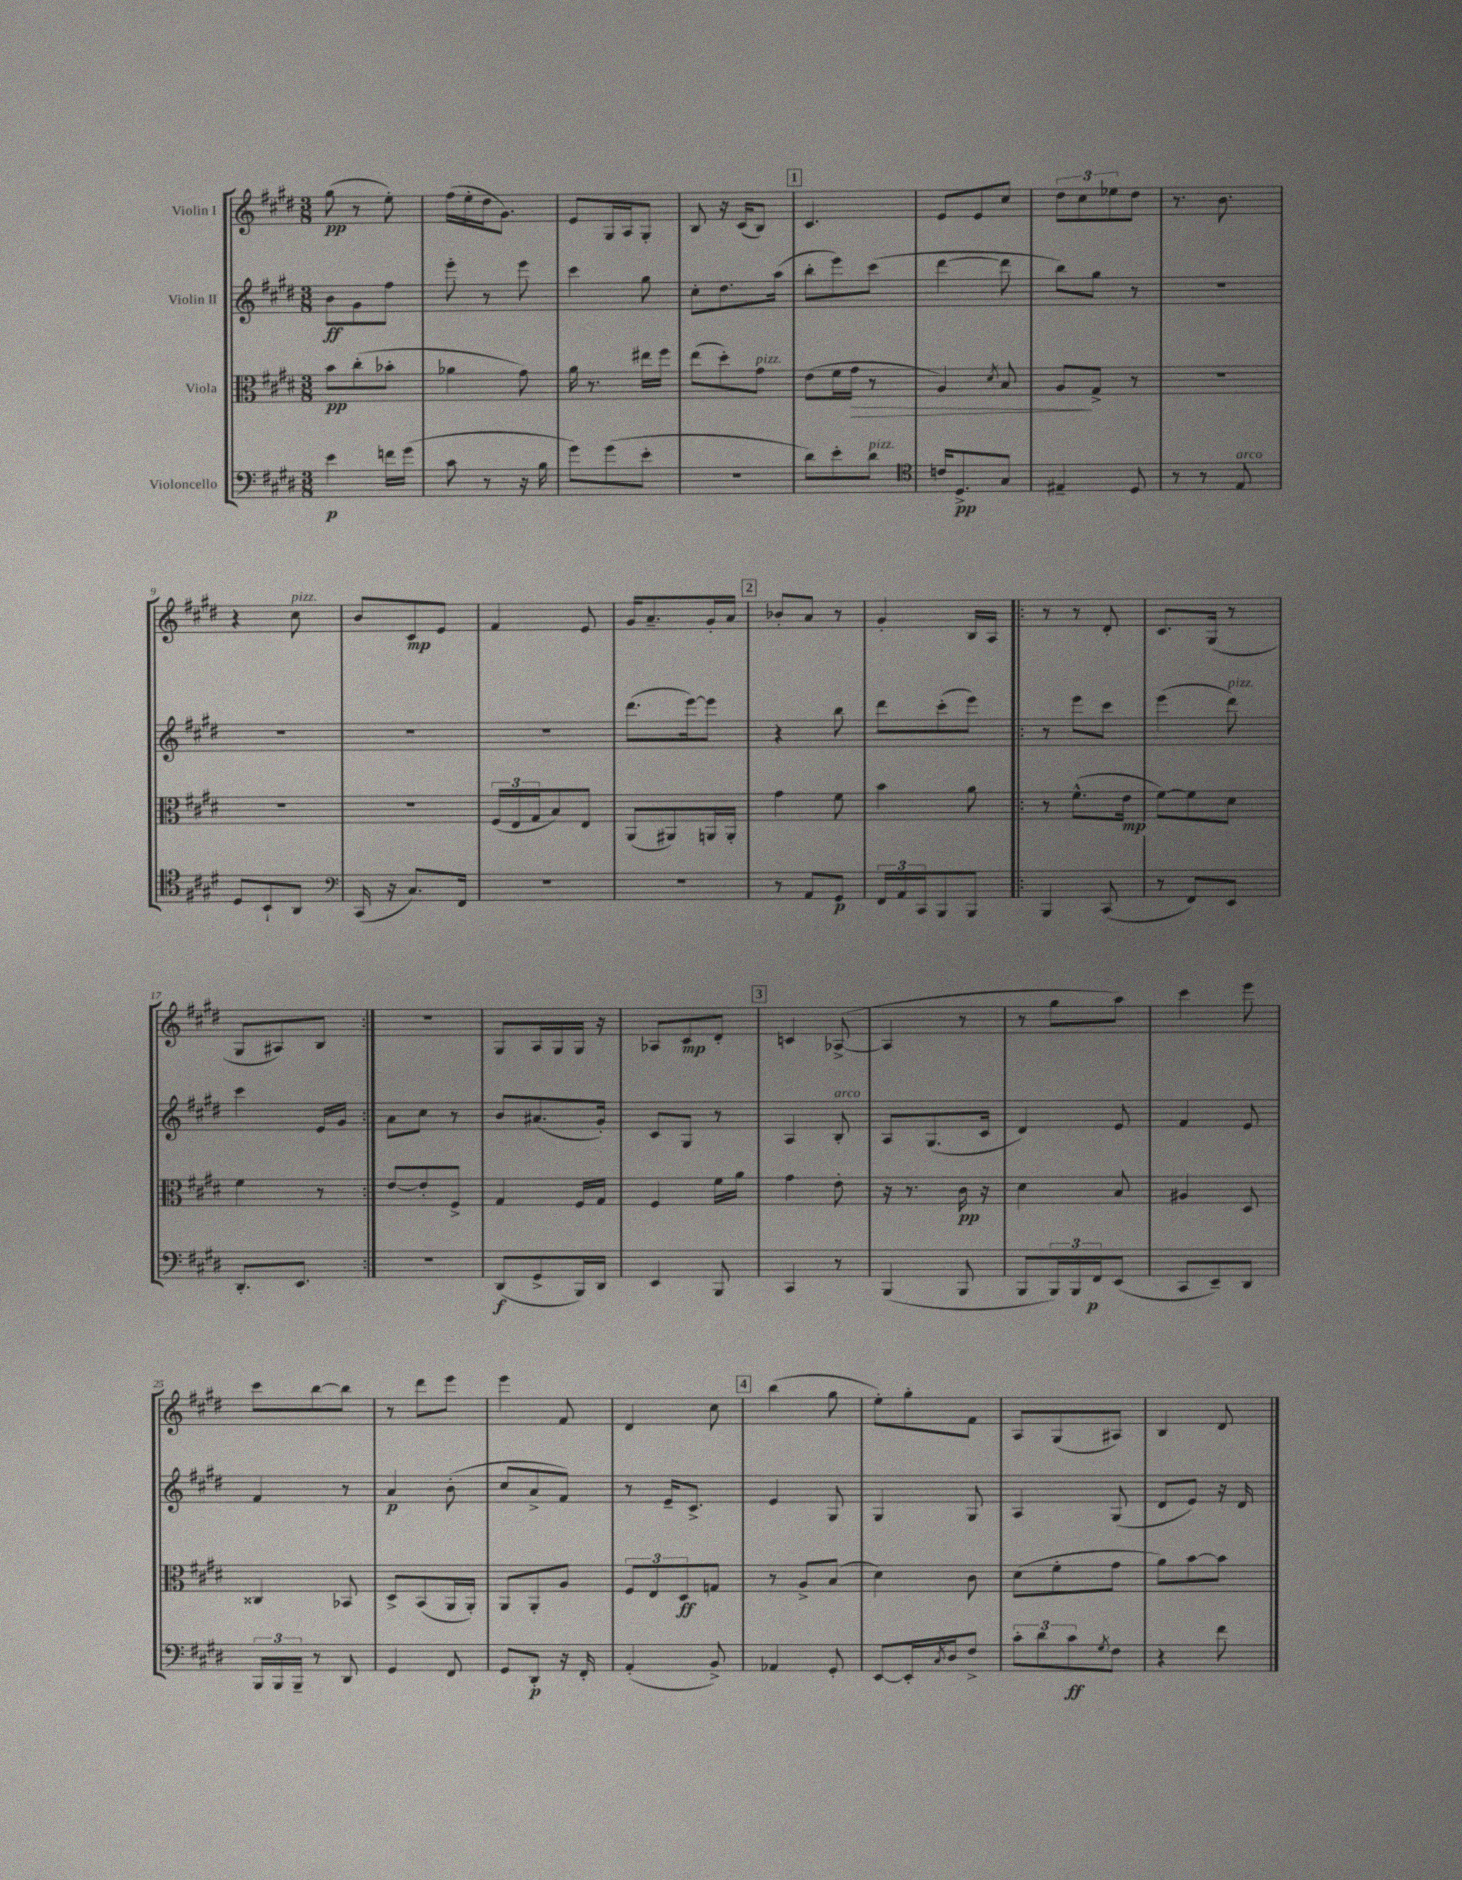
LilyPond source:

<<
\new StaffGroup <<
\new Staff = "s0" \with { instrumentName = "Violin I" } {
    \clef treble \key e \major \numericTimeSignature \time 3/8
    gis''8\pp( r8 e''8-.) |
    fis''16( e''16-. dis''16 gis'8.) |
    e'8 gis16 a16 gis8-. |
    b8 r16 cis'16( b8) |
    \mark \markup { \box "1" } cis'4. |
    e'8 e'8 cis''8 |
    \tuplet 3/2 { dis''8 cis''8 ees''8 } dis''8 |
    r8. b'8. |
    r4 cis''8^\markup { \italic "pizz." } |
    b'8 cis'8\mp e'8 |
    fis'4 e'8 |
    gis'16 a'8.-- gis'16-. a'16 |
    \mark \markup { \box "2" } bes'8-. a'8 r8 |
    gis'4-. b16 a16 |
    \repeat volta 2 { r8 r8 dis'8-. |
    cis'8. gis16( r8 |
    gis8 ais8) b8 | }
    R4. |
    gis8 a16 gis16 gis16 r16 |
    aes8 cis'8\mp dis'8-. |
    \mark \markup { \box "3" } c'4 aes8~->( |
    aes4 r8 |
    r8 gis''8 a''8) |
    cis'''4 e'''8 |
    cis'''8 b''8~ b''8 |
    r8 dis'''8 e'''8 |
    e'''4 fis'8 |
    dis'4 cis''8 |
    \mark \markup { \box "4" } b''4( gis''8 |
    e''8-.) gis''8-. fis'8 |
    a8 gis8( ais8) |
    b4 dis'8 \bar "|." |
}
\new Staff = "s1" \with { instrumentName = "Violin II" } {
    \clef treble \key e \major \numericTimeSignature \time 3/8
    b'8\ff gis'8 fis''8 |
    e'''8-. r8 e'''8 |
    cis'''4 gis''8 |
    cis''8-. dis''8. a''16( |
    \mark \markup { \box "1" } b''8-. e'''8) cis'''8( |
    dis'''4~ dis'''8 |
    b''8) gis''8 r8 |
    R4. |
    R4. |
    R4. |
    R4. |
    dis'''8.( e'''16~) e'''8 |
    \mark \markup { \box "2" } r4 b''8 |
    dis'''8 cis'''8-.( e'''8) |
    \repeat volta 2 { r8 e'''8 cis'''8 |
    e'''4( dis'''8^\markup { \italic "pizz." }) |
    cis'''4 e'16 gis'16 | }
    a'8 cis''8 r8 |
    b'8 ais'8.( gis'16-.) |
    cis'8 gis8 r8 |
    \mark \markup { \box "3" } a4 b8-.^\markup { \italic "arco" } |
    a8 gis8.( cis'16 |
    dis'4) e'8 |
    fis'4 e'8 |
    fis'4 r8 |
    a'4\p b'8-.( |
    cis''8 a'8-> fis'8) |
    r8 e'16-- cis'8.-> |
    \mark \markup { \box "4" } e'4 gis8 |
    gis4 gis8 |
    a4 gis8( |
    dis'8 e'8) r16 dis'16 \bar "|." |
}
\new Staff = "s2" \with { instrumentName = "Viola" } {
    \clef alto \key e \major \numericTimeSignature \time 3/8
    b'8\pp cis''8-.( bes'8-. |
    aes'4 gis'8) |
    a'16 r8. eis''16 fis''16 |
    e''8( dis''8-.) gis'8^\markup { \italic "pizz." } |
    \mark \markup { \box "1" } e'8( fis'16 gis'16\> r8 |
    a4) \acciaccatura { dis'8 } b8 |
    a8\! gis8-> r8 |
    R4. |
    R4. |
    R4. |
    \tuplet 3/2 { fis16( e16 gis16 } b8) e8 |
    a,8( ais,8) a,16 a,16-. |
    \mark \markup { \box "2" } gis'4 fis'8 |
    b'4 a'8 |
    \repeat volta 2 { r8 fis'8.-^( e'16\mp |
    fis'8~) fis'8 dis'8 |
    fis'4 r8 | }
    e'8~ e'8-. fis8-> |
    gis4 fis16 gis16 |
    fis4 fis'16 a'16 |
    \mark \markup { \box "3" } gis'4 e'8-. |
    r16 r8. cis'16\pp r16 |
    dis'4 b8 |
    ais4 dis8 |
    cisis4 bes,8 |
    dis8-> b,8( a,16 a,16-.) |
    a,8 a,8-. a8 |
    \tuplet 3/2 { fis8 e8 dis8\ff } g8 |
    \mark \markup { \box "4" } r8 a8-> b8( |
    dis'4) cis'8 |
    dis'8( fis'8-. gis'8 |
    a'8) b'8~ b'8 \bar "|." |
}
\new Staff = "s3" \with { instrumentName = "Violoncello" } {
    \clef bass \key e \major \numericTimeSignature \time 3/8
    e'4\p f'16 gis'16( |
    cis'8 r8 r16 b16 |
    gis'8) gis'8( e'8-. |
    R4. |
    \mark \markup { \box "1" } dis'8) e'8-. dis'8^\markup { \italic "pizz." } |
    \clef tenor c'16 dis8.->\pp gis8 |
    eis4-- dis8 |
    r8 r8 e8^\markup { \italic "arco" } |
    dis8 b,8-! a,8 |
    \clef bass cis,16( r16 cis8.) fis,16 |
    R4. |
    R4. |
    \mark \markup { \box "2" } r8 a,8 gis,8\p |
    \tuplet 3/2 { fis,16 a,16 cis,16 } b,,8 b,,8 |
    \repeat volta 2 { b,,4 cis,8( |
    r8 fis,8) e,8 |
    dis,8.-. e,8. | }
    R4. |
    dis,8\f( gis,8-> b,,16) dis,16 |
    e,4 b,,8 |
    \mark \markup { \box "3" } cis,4 r8 |
    b,,4( b,,8 |
    b,,8 \tuplet 3/2 { b,,16) b,,16 fis,16\p } e,8( |
    cis,8 e,8--) dis,8 |
    \tuplet 3/2 { b,,16 b,,16 b,,16-- } r8 dis,8 |
    gis,4 fis,8 |
    gis,8 dis,8-.\p r16 fis,16-. |
    a,4-.( b,8->) |
    \mark \markup { \box "4" } aes,4 gis,8-. |
    e,8~ e,16-. \acciaccatura { cis8 } dis16 fis8-> |
    \tuplet 3/2 { cis'8-. dis'8 cis'8\ff } \acciaccatura { gis8 } fis8 |
    r4 fis'8 \bar "|." |
}
>>
>>
